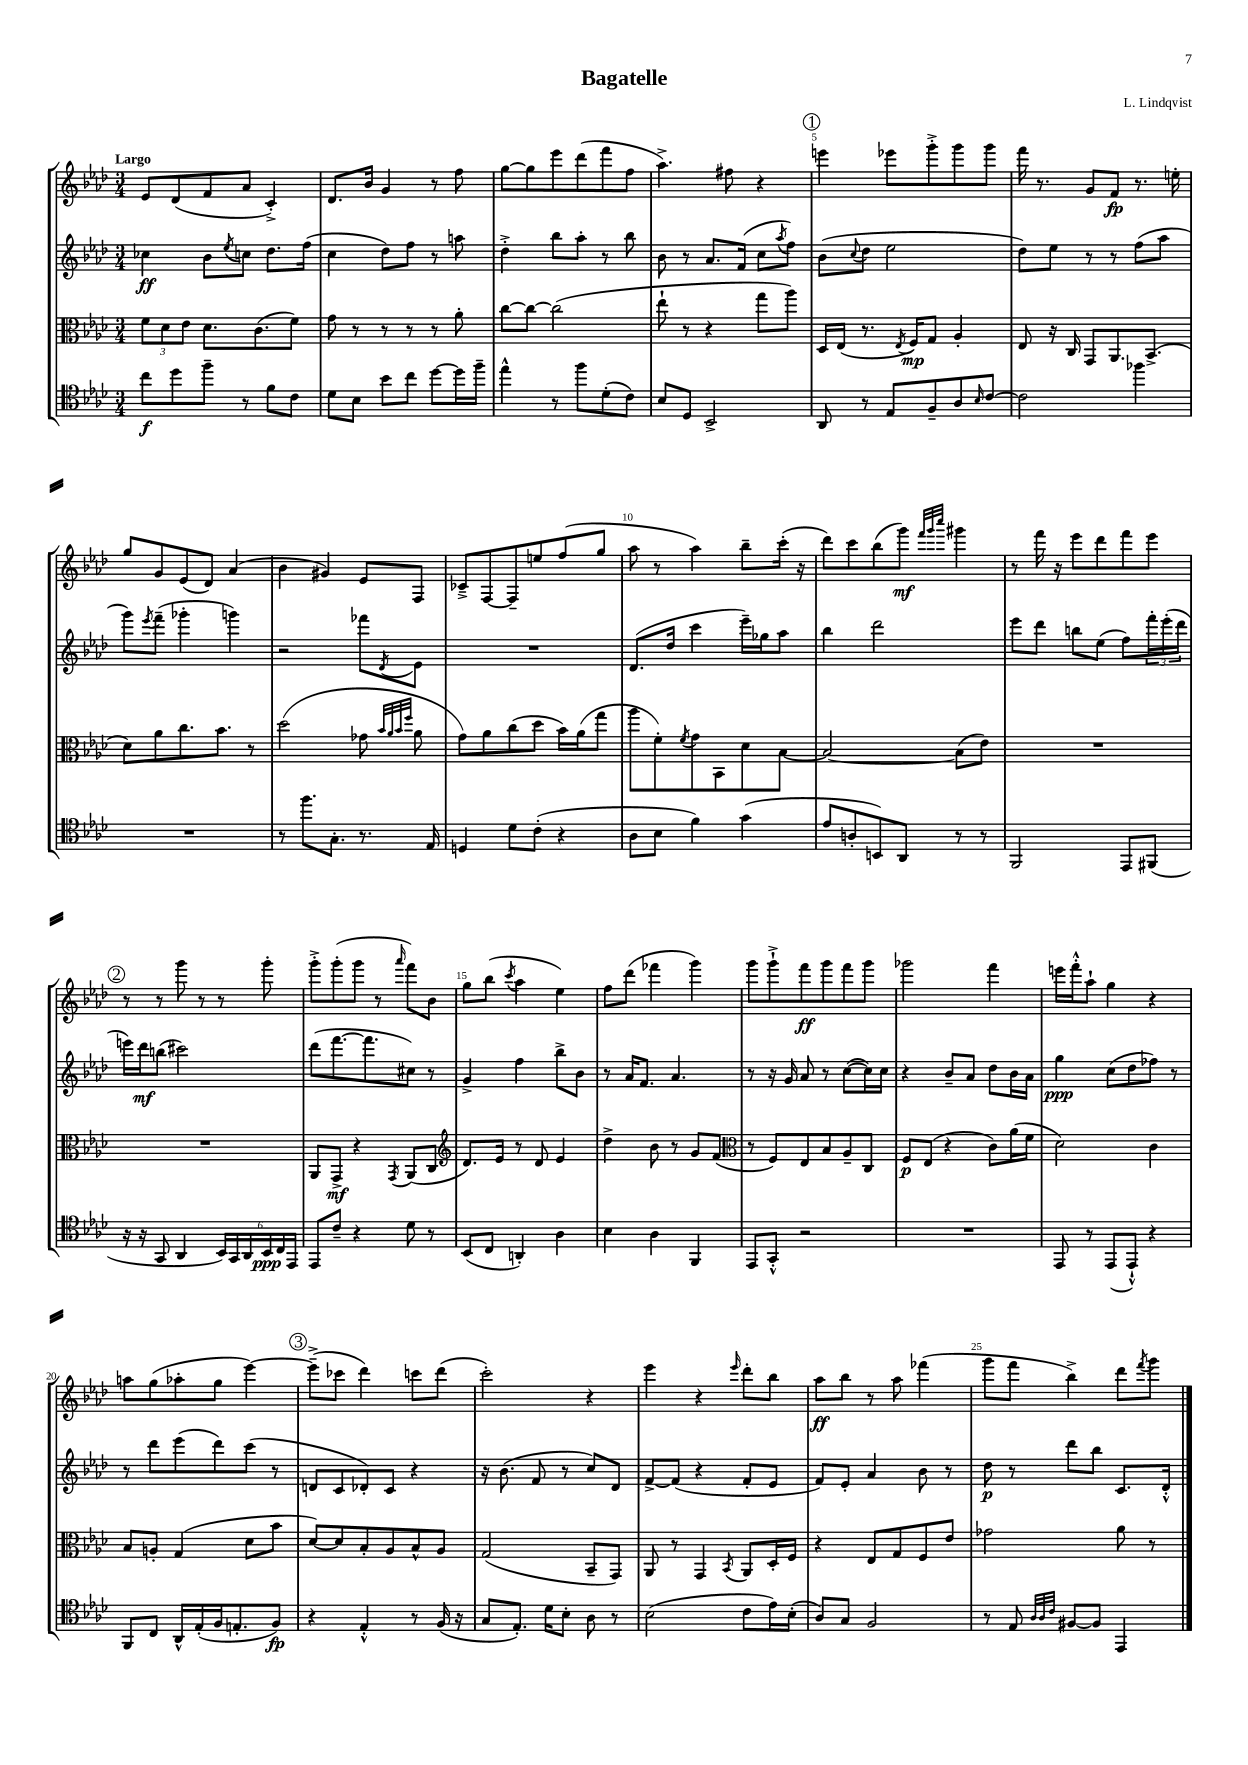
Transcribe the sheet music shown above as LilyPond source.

\header { title = "Bagatelle" composer = "L. Lindqvist" }
<<
\new StaffGroup <<
\new Staff = "s0" {
    \clef treble \key aes \major \numericTimeSignature \time 3/4 \tempo "Largo"
    ees'8 des'8( f'8 aes'8 c'4-.->) |
    des'8. bes'16 g'4 r8 f''8 |
    g''8~ g''8 ees'''8 des'''8( f'''8 f''8 |
    aes''4.->) fis''8 r4 |
    \mark \markup { \circle "1" } e'''4 ees'''8 g'''8-.-> g'''8 g'''8 |
    f'''16 r8. g'8 f'8\fp r8. e''16-. |
    g''8 g'8 ees'8( des'8) aes'4( |
    bes'4 gis'4) ees'8 f8 |
    ces'8---> f8~ f8-- e''8 f''8( g''8 |
    aes''8 r8 aes''4) bes''8-- c'''16-.( r16 |
    des'''8) c'''8 bes''8( g'''8\mf) \grace { f'''32 g'''32 c''''32 } gis'''4 |
    r8 f'''16 r16 ees'''8 des'''8 f'''8 ees'''8 |
    \mark \markup { \circle "2" } r8 r8 g'''8 r8 r8 g'''8-. |
    g'''8-.-> g'''8-.( g'''8 r8 \grace { aes'''16 } f'''8) bes'8 |
    g''8 bes''8( \acciaccatura { c'''8 } aes''4 ees''4) |
    f''8 des'''8( fes'''4 g'''4) |
    g'''8 g'''8-!-> f'''8\ff g'''8 f'''8 g'''8 |
    ges'''2 f'''4 |
    e'''16 f'''16-.-^ aes''8-! g''4 r4 |
    a''8 g''8( aes''8-. g''8 ees'''4~) |
    \mark \markup { \circle "3" } ees'''8--->( ces'''8 des'''4) c'''8 des'''8( |
    c'''2-.) r4 |
    ees'''4 r4 \grace { ees'''16 } des'''8-. bes''8 |
    aes''8\ff bes''8 r8 aes''8 fes'''4( |
    g'''8 f'''8 bes''4->) des'''8 \acciaccatura { f'''8 } g'''8 \bar "|." |
}
\new Staff = "s1" {
    \clef treble \key aes \major \numericTimeSignature \time 3/4
    ces''4\ff bes'8 \acciaccatura { ees''8 } c''8 des''8. f''16( |
    c''4 des''8) f''8 r8 a''8 |
    des''4-.-> bes''8 aes''8-. r8 bes''8 |
    bes'8 r8 aes'8. f'16( c''8 \acciaccatura { aes''8 } f''8) |
    \mark \markup { \circle "1" } bes'8( \appoggiatura { c''8 } des''8 ees''2 |
    des''8) ees''8 r8 r8 f''8( aes''8 |
    g'''8) \acciaccatura { ees'''8 } f'''8--( ges'''4-. g'''4) |
    r2 fes'''8 \acciaccatura { des'8 } ees'8 |
    R2. |
    des'8.( des''16 c'''4 ees'''16--) ges''16 aes''8 |
    bes''4 des'''2 |
    ees'''8 des'''8 b''8 ees''8( f''8) \tuplet 3/2 { f'''16-. ees'''16-.( des'''16 } |
    \mark \markup { \circle "2" } e'''16) des'''16\mf b''8( cis'''2) |
    des'''8( f'''8.~ f'''8. cis''8) r8 |
    g'4-> f''4 bes''8-> bes'8 |
    r8 aes'16 f'8. aes'4. |
    r8 r16 g'16 aes'8 r8 c''8~( c''16) c''16 |
    r4 bes'8-- aes'8 des''8 bes'16 aes'16 |
    g''4\ppp c''8( des''8 fes''8) r8 |
    r8 des'''8 ees'''8( des'''8) c'''8( r8 |
    \mark \markup { \circle "3" } d'8 c'8 des'8-.) c'8 r4 |
    r16 bes'8.( f'8 r8 c''8) des'8 |
    f'8~-> f'8( r4 f'8-. ees'8 |
    f'8) ees'8-. aes'4 bes'8 r8 |
    des''8\p r8 des'''8 bes''8 c'8. des'16-.-^ \bar "|." |
}
\new Staff = "s2" {
    \clef alto \key aes \major \numericTimeSignature \time 3/4
    \tuplet 3/2 { f'8 des'8 ees'8 } des'8. c'8.( f'8) |
    g'8 r8 r8 r8 r8 aes'8-. |
    c''8~ c''8~ c''2( |
    ees''8-! r8 r4 g''8 aes''8) |
    \mark \markup { \circle "1" } des16 ees16( r8. \acciaccatura { ees8 } f16\mp) g8 aes4-. |
    ees8 r16 c16 g,8 aes,8. bes,8.->( |
    des'8) aes'8 c''8. bes'8. r8 |
    des''2( ges'8 \grace { bes'32 aes'32 bes'32 f''32 } aes'8 |
    g'8) aes'8 c''8( des''8 bes'16) aes'16( g''8 |
    aes''8 f'8-.) \acciaccatura { f'8 } g'8 bes,8 des'8 bes8~ |
    bes2~ bes8( ees'8) |
    R2. |
    \mark \markup { \circle "2" } R2. |
    aes,8 g,8->\mf r4 \acciaccatura { g,8 } aes,8( c8 |
    \clef treble des'8.) ees'16 r8 des'8 ees'4 |
    des''4-> bes'8 r8 g'8 f'8( |
    \clef alto r8 f8) ees8 bes8 aes8-- c8 |
    f8\p ees8( r4 c'8) aes'16( f'16 |
    des'2) c'4 |
    bes8 a8-. g4( des'8 bes'8 |
    \mark \markup { \circle "3" } des'8~) des'8 bes8-. aes8 bes8-^ aes8 |
    g2( bes,8-- g,8) |
    aes,8 r8 g,4 \acciaccatura { bes,8 } aes,8 des16-. f16 |
    r4 ees8 g8 f8 ees'8 |
    ges'2 aes'8 r8 \bar "|." |
}
\new Staff = "s3" {
    \clef tenor \key aes \major \numericTimeSignature \time 3/4
    c''8\f des''8 f''8-- r8 f'8 c'8 |
    des'8 bes8 bes'8 c''8 des''8~ des''16 f''16-- |
    ees''4-^ r8 f''8 des'8-.( c'8) |
    bes8 des8 bes,2-> |
    \mark \markup { \circle "1" } aes,8 r8 ees8 f8-- aes8 \grace { bes16 } c'8~ |
    c'2 fes''4 |
    R2. |
    r8 f''8. g8.-. r8. ees16 |
    d4 des'8 c'8-.( r4 |
    aes8 bes8 f'4) g'4( |
    ees'8 a8-. b,8) aes,8 r8 r8 |
    f,2 ees,8 fis,8( |
    \mark \markup { \circle "2" } r16 r16 g,8 aes,4 \tuplet 6/4 { bes,16) g,16 aes,16 bes,16\ppp c16 ees,16 } |
    ees,8 c'8-- r4 des'8 r8 |
    bes,8( c8 a,4-.) aes4 |
    bes4 aes4 f,4 |
    ees,8 g,8-.-^ r2 |
    R2. |
    ees,8 r8 ees,8( ees,8-!-^) r4 |
    f,8 c8 aes,16-^ ees16-.( f16 e8.-. f8\fp) |
    \mark \markup { \circle "3" } r4 ees4-.-^ r8 f16( r16 |
    g8 ees8.-.) des'16 bes8-. aes8 r8 |
    bes2( c'8 ees'16) bes16-.( |
    aes8) g8 f2 |
    r8 ees8 \grace { aes32 aes32 c'32 } fis8~ fis8 ees,4 \bar "|." |
}
>>
>>
\layout { \context { \Score \override BarNumber.break-visibility = ##(#f #t #t) barNumberVisibility = #(every-nth-bar-number-visible 5) } }
